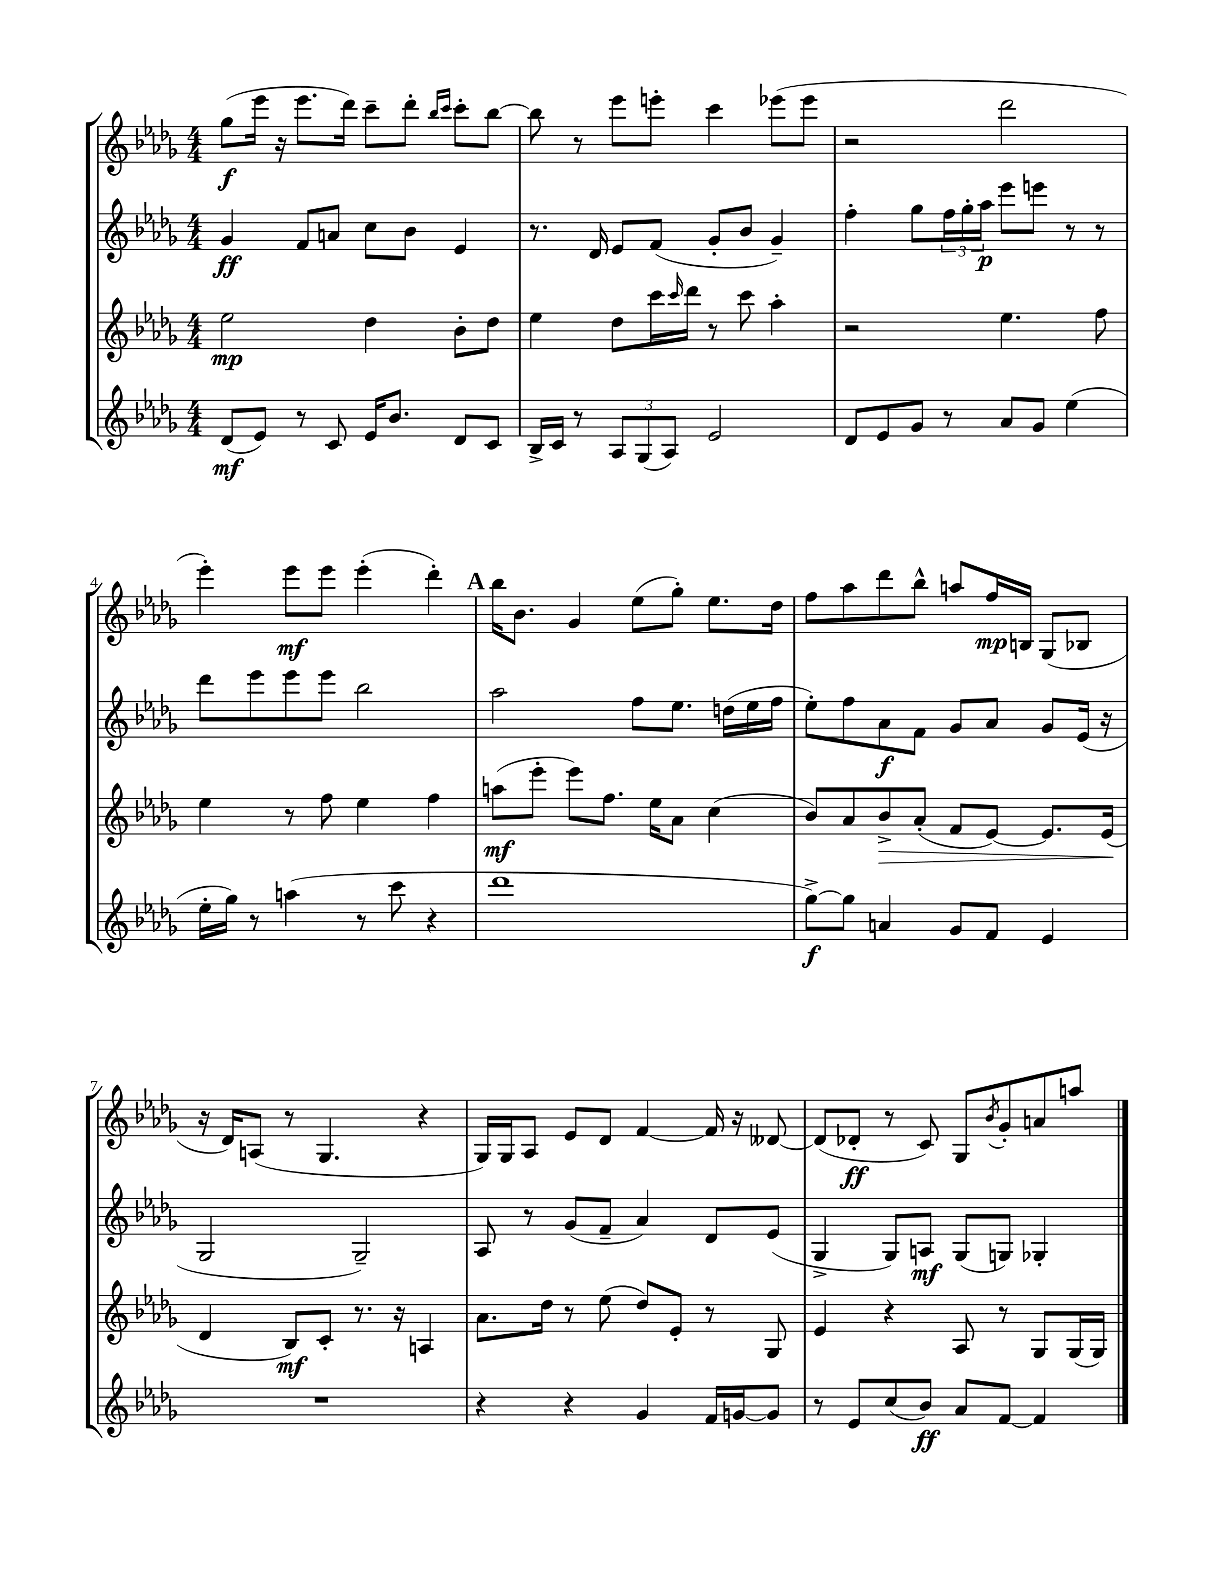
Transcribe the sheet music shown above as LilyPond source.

<<
\new StaffGroup <<
\new Staff = "s0" {
    \clef treble \key des \major \numericTimeSignature \time 4/4
    ges''8\f( ees'''16 r16 ees'''8. des'''16) c'''8-- des'''8-. \grace { bes''16 c'''16 } c'''8-. bes''8~ |
    bes''8 r8 ees'''8 e'''8-. c'''4 ees'''8( ees'''8 |
    r2 des'''2 |
    ees'''4-.) ees'''8\mf ees'''8 ees'''4-.( des'''4-.) |
    \mark \markup { \bold "A" } bes''16 bes'8. ges'4 ees''8( ges''8-.) ees''8. des''16 |
    f''8 aes''8 des'''8 bes''8-^ a''8 f''16\mp b16 ges8( bes8 |
    r16 des'16) a8( r8 ges4. r4 |
    ges16) ges16 aes8 ees'8 des'8 f'4~ f'16 r16 deses'8~ |
    deses'8( des'8-.\ff r8 c'8) ges8 \acciaccatura { bes'8 } ges'8-. a'8 a''8 \bar "|." |
}
\new Staff = "s1" {
    \clef treble \key des \major \numericTimeSignature \time 4/4
    ges'4\ff f'8 a'8 c''8 bes'8 ees'4 |
    r8. des'16 ees'8 f'8( ges'8-. bes'8 ges'4--) |
    f''4-. ges''8 \tuplet 3/2 { f''16 ges''16-. aes''16\p } ees'''8 e'''8 r8 r8 |
    des'''8 ees'''8 ees'''8 ees'''8 bes''2 |
    \mark \markup { \bold "A" } aes''2 f''8 ees''8. d''16( ees''16 f''16 |
    ees''8-.) f''8 aes'8\f f'8 ges'8 aes'8 ges'8 ees'16( r16 |
    ges2 ges2--) |
    aes8 r8 ges'8( f'8-- aes'4) des'8 ees'8( |
    ges4-> ges8) a8\mf ges8( g8) ges4-. \bar "|." |
}
\new Staff = "s2" {
    \clef treble \key des \major \numericTimeSignature \time 4/4
    ees''2\mp des''4 bes'8-. des''8 |
    ees''4 des''8 c'''16 \grace { c'''16 } des'''16 r8 c'''8 aes''4-. |
    r2 ees''4. f''8 |
    ees''4 r8 f''8 ees''4 f''4 |
    \mark \markup { \bold "A" } a''8\mf( ees'''8-. ees'''8) f''8. ees''16 aes'8 c''4( |
    bes'8) aes'8 bes'8->\> aes'8-.( f'8 ees'8~) ees'8. ees'16\!( |
    des'4 bes8\mf) c'8-. r8. r16 a4 |
    aes'8. des''16 r8 ees''8( des''8) ees'8-. r8 ges8 |
    ees'4 r4 aes8 r8 ges8 ges16( ges16) \bar "|." |
}
\new Staff = "s3" {
    \clef treble \key des \major \numericTimeSignature \time 4/4
    des'8\mf( ees'8) r8 c'8 ees'16 bes'8. des'8 c'8 |
    bes16-> c'16 r8 \tuplet 3/2 { aes8 ges8( aes8) } ees'2 |
    des'8 ees'8 ges'8 r8 aes'8 ges'8 ees''4( |
    ees''16-. ges''16) r8 a''4( r8 c'''8 r4 |
    \mark \markup { \bold "A" } des'''1 |
    ges''8~->\f) ges''8 a'4 ges'8 f'8 ees'4 |
    R1 |
    r4 r4 ges'4 f'16 g'16~ g'8 |
    r8 ees'8 c''8( bes'8\ff) aes'8 f'8~ f'4 \bar "|." |
}
>>
>>
